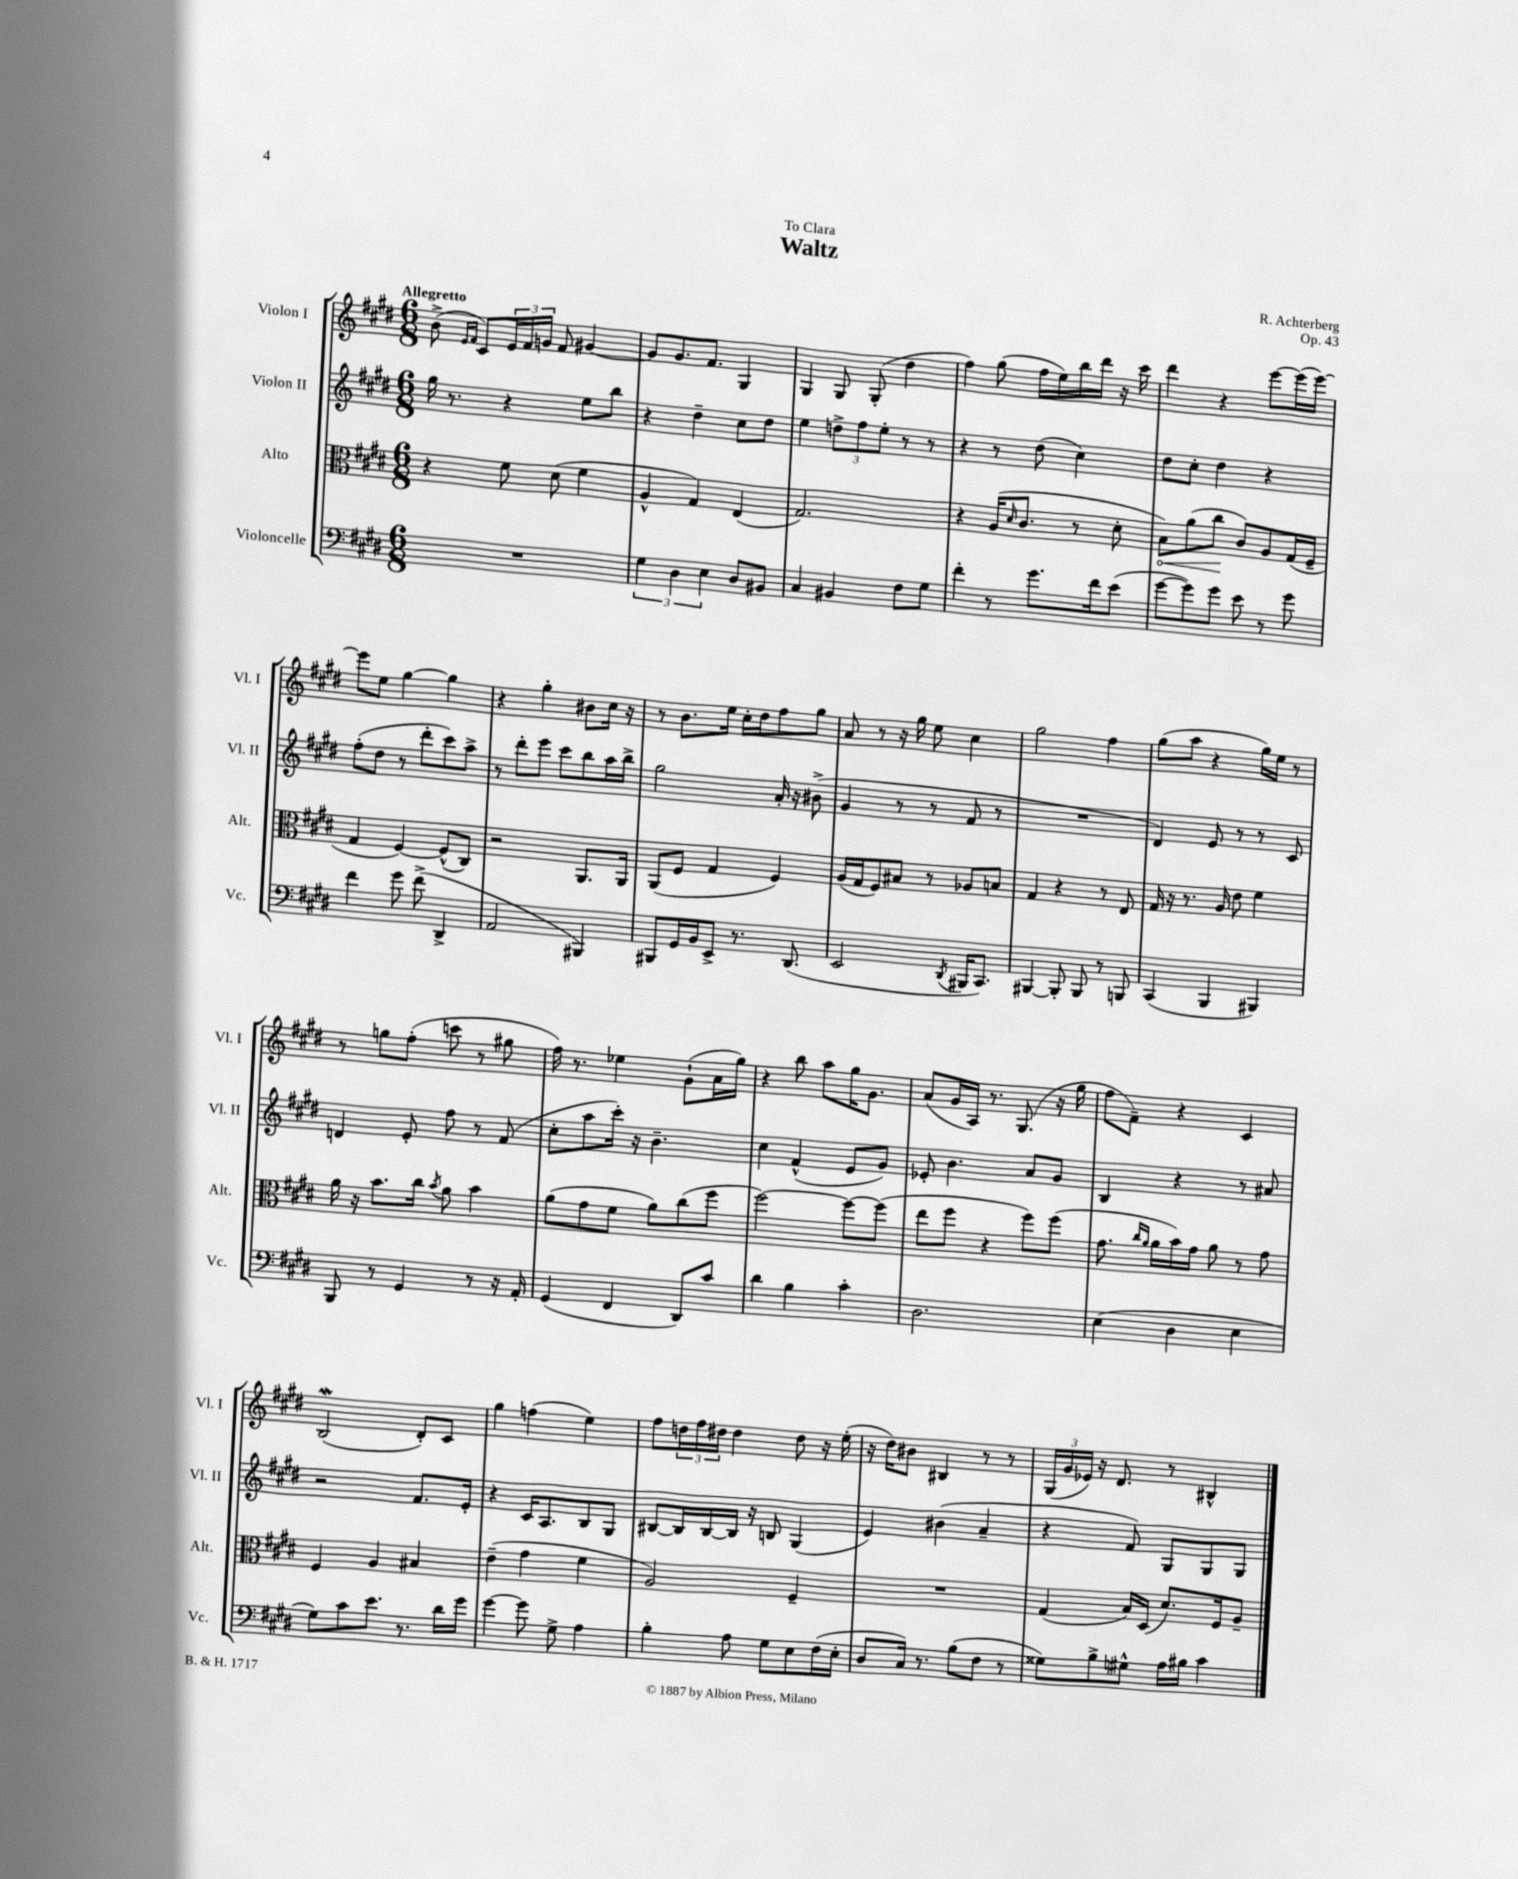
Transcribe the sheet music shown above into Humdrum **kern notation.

**kern	**kern	**kern	**kern
*staff4	*staff3	*staff2	*staff1
*clefF4	*clefC3	*clefG2	*clefG2
*k[f#c#g#d#]	*k[f#c#g#d#]	*k[f#c#g#d#]	*k[f#c#g#d#]
*M6/8	*M6/8	*M6/8	*M6/8
2.r	4r	16gg#	(8b^
.	.	8.r	.
.	.	.	16qqe
.	.	.	16qqf#
.	.	.	8c#)
.	8f#	4r	24e
.	.	.	24f#
.	.	.	24g
.	(8d#	.	8f#
.	4f#	8ee	[4g#
.	.	8bb	.
=	=	=	=
6G#	4A^^	4r	8g#]
.	.	.	8.g#
6D#	.	.	.
.	4G#)	4dd#~	.
.	.	.	8.f#
6E	.	.	.
8D#	(4E	8cc#	4G#
8BB#	.	8dd#	.
=	=	=	=
4C#	2.G#)	4ee	4G#
4BB#	.	12dd^	8G#
.	.	12ff#	.
.	.	.	(8G#'
.	.	12ee'	.
8F#	.	8r	4dd#
8G#	.	8r	.
=	=	=	=
4f#'	4r	4r	4ff#)
8r	(16A	8r	(8gg#
.	16qqd#	.	.
.	8.c#	.	.
8.g#	.	(8dd#	16ff#
.	.	.	16ee)
.	8r	4cc#)	16bb
16f#	.	.	16ddd#
(8e	8d#'	.	16r
.	.	.	16ccc#
=	=	=	=
[8g#	8B)	8dd#	4ddd#
8g#])	(8a	8cc#'	.
8g#	8cc#	4dd#	4r
8e	8c#)	.	.
8r	8A	4r	[8eee
8g#	(16G#	.	(16eee]
.	16F#~	.	[16eee)
=	=	=	=
4f#	4G#	(8ff#'	8eee]
.	.	8dd#	8ee
8g#	[4F#)	8r	[4gg#
(8f#^	.	8ddd#'	.
4DD#^	(8F#^^]	8ccc#)	4gg#]
.	8C#)	8aa^	.
=	=	=	=
2AA	2r	8r	4r
.	.	8ddd#'	.
.	.	8eee	4gg#'
.	.	8ccc#	.
4BBB#)	8.AA	8bb	8b#
.	.	16aa	16cc#
.	16AA	16bb^	16r
=	=	=	=
8BBB#	(8AA	2gg#	8r
16GG#	8F#	.	8.b
16BB	.	.	.
8EE^	4G#	.	.
.	.	.	16ee
8.r	.	.	16cc#'
.	.	.	16dd#
.	4F#)	16a'	8ff#
(8.DD#	.	16r	.
.	.	(8b#^	8gg#
=	=	=	=
2EE	(16A	4g#	8a
.	16G#	.	.
.	8F#)	.	8r
.	8B#	8r	16r
.	.	.	16gg#
.	8r	8r	8ee
8qDD#	.	.	.
16BBB#	8A-	8f#	4cc#
8.CC#)	.	.	.
.	8B	8r	.
=	=	=	=
[4BBB#	4G#	2.r	2gg#
8BBB#']	4r	.	.
8BBB#	.	.	.
8r	8r	.	4ff#
8BBB	8E	.	.
=	=	=	=
(4CC#	16G#	4d#)	(8gg#
.	16r	.	.
.	8.r	.	8aa
4BBB	.	8e	4r
.	16A	.	.
.	8e	8r	.
4BBB#)	4f#	8r	16gg#)
.	.	.	16ee
.	.	8c#	8r
=	=	=	=
8BBB	16a	4d	8r
.	16r	.	.
8r	8.b	.	8gg
4GG#	.	8e'	(8ff#'
.	16cc#	.	.
.	8qb	.	.
.	8a	8ff#	8ccc
8r	4b	8r	8r
16r	.	(8f#	8gg#
16AA'	.	.	.
=	=	=	=
(4GG#	(8a	8cc#'	16ff#)
.	.	.	8.r
.	8g#	8aa	.
4FF#	8f#	16ccc#')	4ee-
.	.	16r	.
.	8a)	4.b~	.
8DD#)	(8cc#	.	(8g#`
8c#	8ff#	.	16a
.	.	.	16gg#)
=	=	=	=
4d#	[2ff#)	4cc#	4r
4B	.	(4f#^^	8bb
.	.	.	8aa
4c#'	8ff#_	8e	16gg#
.	.	.	8.g#
.	(8ff#]	8g#)	.
=	=	=	=
2.D#	8ee	8e-'	(8a
.	8ff#	4.b	16g#
.	.	.	16A)
.	4r	.	8.r
.	.	.	(8.G#
.	8ff#)	8a	.
.	(8ff#	8g#	16r
.	.	.	16gg#
=	=	=	=
(4E	8.g#	4B	8ff#
.	.	.	8f#~)
.	16qqcc#	.	.
.	16qqa	.	.
.	16a	.	.
4D#	16b)	4r	4r
.	16g#	.	.
.	8a	.	.
4E	8r	8r	4c#
.	8g#	8a#	.
=	=	=	=
8G#)	4F#	2r	(2B
8c#	.	.	.
8.e	4A	.	.
8.r	.	.	.
.	4B#	8.f#	8d#')
16d#	.	.	8c#
16g#	.	16e'	.
=	=	=	=
[4g#	(4e~	4r	4gg#
8g#]	4g#	16c#	(4ff
.	.	8.A	.
8G#^	.	.	.
4A	4f#	8B	4ee)
.	.	8G#	.
=	=	=	=
4B'	2A)	[8B#	8ff#
.	.	16B#]	24dd
.	.	.	24ff#
.	.	[16B#	.
.	.	.	24dd#
8A	.	16B#]	4dd#
.	.	16r	.
8G#	.	8B	.
8E	4F#~	(4G#	8dd#
(16F#	.	.	16r
16E'	.	.	(16ee'
=	=	=	=
8D#	2.r	4e)	16r
.	.	.	16dd#)
16C#)	.	.	8b#
8.r	.	.	.
.	.	(4b#	4B#
(8B	.	.	.
8F#	.	4a~	8r
8r	.	.	8r
=	=	=	=
8G##)	(4G#	4r	(24G#
.	.	.	24g#
.	.	.	24e-)
8B^	.	.	16r
.	.	.	8.d#
8G#^^	16B)	8f#)	.
.	(16D#	.	.
16A	8.d#)	8G#	8r
16B#	.	.	.
4c#	.	8G#	4B#^^
.	16F#	.	.
.	8A~	8G#	.
==	==	==	==
*-	*-	*-	*-
